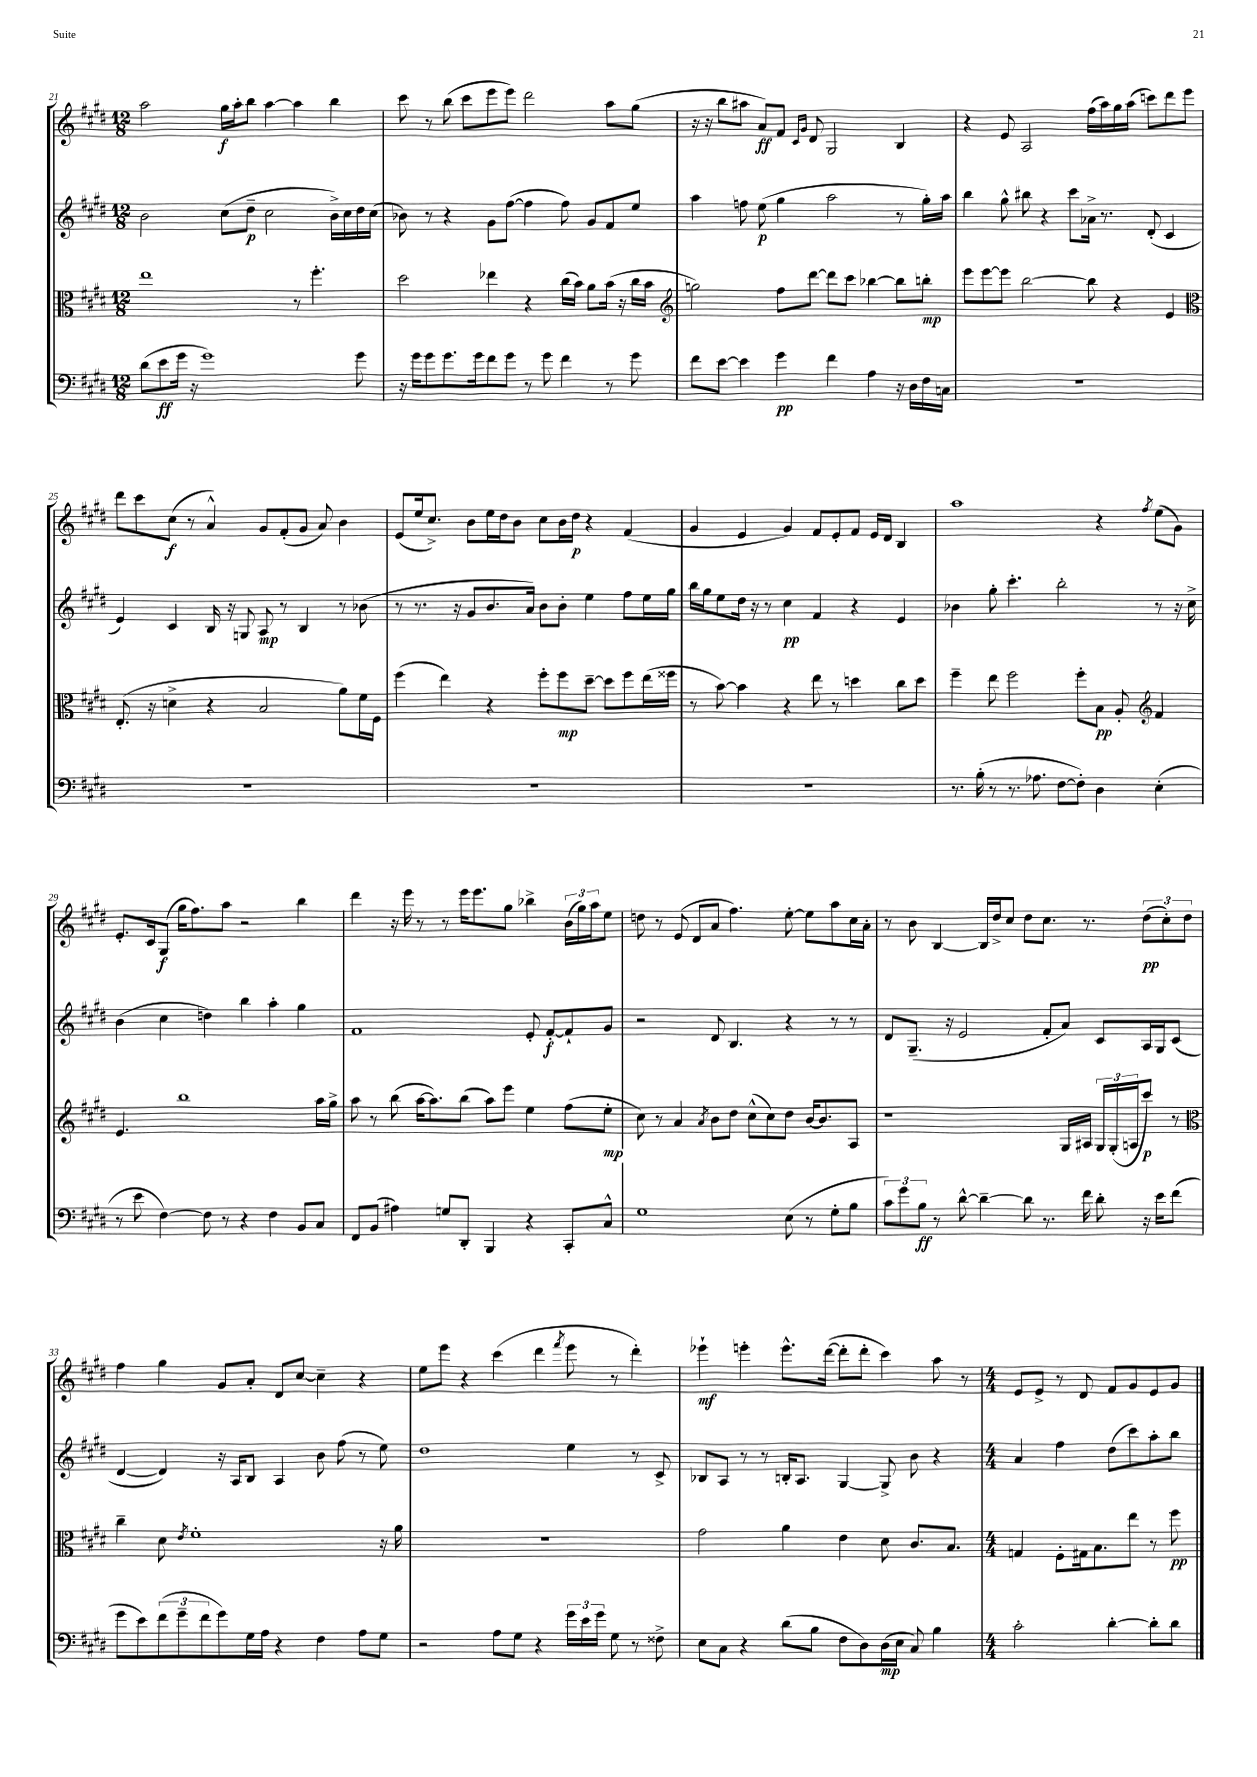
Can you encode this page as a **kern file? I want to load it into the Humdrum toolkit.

**kern	**dynam	**kern	**dynam	**kern	**dynam	**kern	**dynam
*part4	*part4	*part3	*part3	*part2	*part2	*part1	*part1
*staff4	*staff4	*staff3	*staff3	*staff2	*staff2	*staff1	*staff1
*clefF4	*	*clefC3	*	*clefG2	*	*clefG2	*
*k[f#c#g#d#]	*	*k[f#c#g#d#]	*	*k[f#c#g#d#]	*	*k[f#c#g#d#]	*
*M12/8	*	*M12/8	*	*M12/8	*	*M12/8	*
=21	=21	=21	=21	=21	=21	=21	=21
(8d#\L	.	1ee	.	2b\	.	2aa\	.
8e\	ff	.	.	.	.	.	.
16g#\Jk	.	.	.	.	.	.	.
16r	.	.	.	.	.	.	.
1g#)	.	.	.	.	.	.	.
.	.	.	.	(8cc#\L	.	16gg#\LL	f
.	.	.	.	.	.	16aa'\J	.
.	.	.	.	8dd#~\J	p	8bb\J	.
.	.	.	.	2cc#\	.	[4aa\	.
.	.	8r	.	.	.	4aa\]	.
.	.	4.ff#'\	.	.	.	.	.
.	.	.	.	16b^\LL)	.	4bb\	.
.	.	.	.	16cc#\	.	.	.
8g#\	.	.	.	16dd#\	.	.	.
.	.	.	.	(16cc#\JJ	.	.	.
=22	=22	=22	=22	=22	=22	=22	=22
16r	.	2dd#\	.	8b-X\)	.	8ccc#\	.
16g#\KL	.	.	.	.	.	.	.
8g#\	.	.	.	8r	.	8r	.
8.g#\	.	.	.	4r	.	(8bb\	.
.	.	.	.	.	.	8ccc#\L	.
16g#\k	.	.	.	.	.	.	.
8f#\	.	4ee-X\	.	8g#\L	.	8eee\	.
8g#\J	.	.	.	([8ff#\J	.	8eee\J)	.
8r	.	4r	.	4ff#\]	.	2ddd#\	.
8g#\	.	.	.	.	.	.	.
4f#\	.	(16cc#\LL	.	8ff#\)	.	.	.
.	.	16b\JJ)	.	.	.	.	.
.	.	8a\L	.	8g#/L	.	.	.
8r	.	(16b\Jk	.	8f#/	.	8aa\L	.
.	.	16r	.	.	.	.	.
8g#\	.	16cc#\LL	.	8ee/J	.	(8gg#\J	.
.	.	16b\JJ	.	.	.	.	.
=23	=23	=23	=23	=23	=23	=23	=23
*	*	*clefG2	*	*	*	*	*
8f#\L	.	2ggn\)	.	4aa\	.	16r	.
.	.	.	.	.	.	16r	.
[8e\J	.	.	.	.	.	8bb\L	.
4e\]	.	.	.	8ffn\	.	8aa#X\J	.
.	.	.	.	(8ee\	p	8a/L)	ff
4g#\	pp	8ff#\L	.	4gg#\	.	8f#/J	.
.	.	.	.	.	.	16qqc#/LL	.
.	.	.	.	.	.	16qqg#/JJ	.
.	.	[8ddd#\J	.	.	.	8d#/	.
4f#\	.	8ddd#\L]	.	2aa\	.	2G#/	.
.	.	8ccc#\J	.	.	.	.	.
4A\	.	[4bb-X\	.	.	.	.	.
16r	.	8bb-\L]	.	8r	.	4B/	.
16D#\LL	.	.	.	.	.	.	.
16F#\	.	8bbn'\J	mp	16gg#'\LL)	.	.	.
16Cn\JJ	.	.	.	16aa\JJ	.	.	.
=24	=24	=24	=24	=24	=24	=24	=24
1.r	.	8eee\L	.	4bb\	.	4r	.
.	.	[8eee\	.	.	.	.	.
.	.	8eee\J]	.	8gg#^^\	.	8e/	.
.	.	[2bb\	.	8bb#X\	.	2A/	.
.	.	.	.	4r	.	.	.
.	.	.	.	8ccc#\L	.	.	.
.	.	8bb\]	.	16a-X^\Jk	.	(16ff#\LL	.
.	.	.	.	8.r	.	16aa\)	.
.	.	4r	.	.	.	16gg#\	.
.	.	.	.	.	.	(16aa\JJ	.
.	.	.	.	(8d#'/	.	8cccn\L)	.
.	.	4e/	.	4c#/	.	8ddd#\	.
.	.	.	.	.	.	8eee\J	.
!!LO:LB:g=z
=25	=25	=25	=25	=25	=25	=25	=25
*	*	*clefC3	*	*	*	*	*
1.r	.	(8.E'/	.	4e/)	.	8ddd#\L	.
.	.	.	.	.	.	8ccc#\	.
.	.	16r	.	.	.	.	.
.	.	4dn^\	.	4c#/	.	(8cc#\J	f
.	.	.	.	.	.	8r	.
.	.	4r	.	16B/	.	4a^^/)	.
.	.	.	.	16r	.	.	.
.	.	.	.	8Gn/	.	.	.
.	.	2B/	.	8A/	mp	8g#/L	.
.	.	.	.	8r	.	(8f#'/	.
.	.	.	.	4B/	.	8g#/J	.
.	.	.	.	.	.	8a/)	.
.	.	8a\L)	.	8r	.	4b\	.
.	.	16f#\L	.	(8b-X\	.	.	.
.	.	16F#\JJ	.	.	.	.	.
=26	=26	=26	=26	=26	=26	=26	=26
1.r	.	(4ff#\	.	8r	.	(8e/L	.
.	.	.	.	8.r	.	16ee/k	.
.	.	.	.	.	.	8.cc#^/J)	.
.	.	4ee\)	.	.	.	.	.
.	.	.	.	16r	.	.	.
.	.	.	.	8g#/L	.	8b\L	.
.	.	4r	.	8.b/	.	16ee\L	.
.	.	.	.	.	.	16dd#\J	.
.	.	.	.	.	.	8b\J	.
.	.	.	.	16a/Jk)	.	.	.
.	.	8ff#'\L	.	8b\L	.	8cc#\L	.
.	.	8ff#\	mp	8b'\J	.	16b\L	.
.	.	.	.	.	.	16dd#\JJ	p
.	.	[8dd#~\J	.	4ee\	.	4r	.
.	.	8dd#\L]	.	.	.	.	.
.	.	8ff#\	.	8ff#\L	.	(4f#/	.
.	.	(16ee\L	.	16ee\L	.	.	.
.	.	16ff##X\JJ	.	16gg#\JJ	.	.	.
=27	=27	=27	=27	=27	=27	=27	=27
1.r	.	8r	.	16bb\LL	.	4g#/	.
.	.	.	.	16gg#\J	.	.	.
.	.	[8b\)	.	8ee\	.	.	.
.	.	4b\]	.	16dd#\Jk	.	4e/	.
.	.	.	.	16r	.	.	.
.	.	.	.	8r	.	.	.
.	.	4r	.	4cc#\	pp	4g#/)	.
.	.	8ee\	.	4f#/	.	8f#/L	.
.	.	8r	.	.	.	8e'/	.
.	.	4ddn\	.	4r	.	8f#/J	.
.	.	.	.	.	.	16e/LL	.
.	.	.	.	.	.	16d#/JJ	.
.	.	8cc#\L	.	4e/	.	4B/	.
.	.	8dd\J	.	.	.	.	.
=28	=28	=28	=28	=28	=28	=28	=28
8.r	.	4ff#~\	.	4b-X\	.	1aa	.
(16B'\	.	.	.	.	.	.	.
8r	.	8ee\	.	8gg#'\	.	.	.
8.r	.	2ff#\	.	4.ccc#'\	.	.	.
8.A-X\	.	.	.	.	.	.	.
[8F#\L	.	.	.	2bb'\	.	.	.
8F#'\J])	.	8ff#'\L	.	.	.	.	.
4D#\	.	8B\J	pp	.	.	4r	.
.	.	8A'/	.	.	.	.	.
*	*	*clefG2	*	*	*	*	*
.	.	.	.	.	.	8qff#/	.
(4E'\	.	4f#/	.	8r	.	(8ee\L	.
.	.	.	.	16r	.	8g#\J)	.
.	.	.	.	16cc#^\	.	.	.
!!LO:LB:g=z
=29	=29	=29	=29	=29	=29	=29	=29
8r	.	4.e/	.	(4b\	.	8.e'/L	.
8e\	.	.	.	.	.	.	.
.	.	.	.	.	.	16c#/k	.
[4F#\)	.	.	.	4cc#\	.	(8G#/J	f
.	.	1bb	.	.	.	16gg#\KL	.
.	.	.	.	.	.	8.ff#\)	.
8F#\]	.	.	.	4ddn\)	.	.	.
8r	.	.	.	.	.	8aa\J	.
4r	.	.	.	4bb\	.	2r	.
4F#\	.	.	.	4aa'\	.	.	.
8BB/L	.	.	.	4gg#\	.	4bb\	.
8C#/J	.	16aa\LL	.	.	.	.	.
.	.	16gg#^\JJ	.	.	.	.	.
=30	=30	=30	=30	=30	=30	=30	=30
8FF#/L	.	8aa\	.	1f#	.	4ddd#\	.
(8BB/J	.	8r	.	.	.	.	.
4A#X\)	.	(8bb\	.	.	.	16r	.
.	.	.	.	.	.	16eee\	.
.	.	[16aa\KL	.	.	.	8r	.
.	.	8.aa\])	.	.	.	.	.
8Gn/L	.	.	.	.	.	8r	.
8DD#'/J	.	(8bb\J	.	.	.	16eee\KL	.
.	.	.	.	.	.	8.eee\	.
4BBB/	.	8aa\L)	.	.	.	.	.
.	.	8eee\J	.	.	.	8gg#\J	.
4r	.	4ee\	.	8e'/	.	4bb-X^\	.
.	.	.	.	[8f#'/L	f	.	.
8CC#'/L	.	(8ff#\L	.	8f#`/]	.	(24b\LL	.
.	.	.	.	.	.	24gg#\)	.
.	.	.	.	.	.	24aa\J	.
8C#^^/J	.	8ee'\J	mp	8g#/J	.	8ee\J	.
=31	=31	=31	=31	=31	=31	=31	=31
1G#	.	8cc#\)	.	2r	.	8ddn\	.
.	.	8r	.	.	.	8r	.
.	.	4a/	.	.	.	(8e/	.
.	.	.	.	.	.	8d#/L	.
.	.	8qa/	.	.	.	.	.
.	.	8b\L	.	8d#/	.	8a/J	.
.	.	8dd#\J	.	4.B/	.	4.ff#\)	.
.	.	(8cc#^^\L	.	.	.	.	.
.	.	8cc#\)	.	.	.	.	.
(8E\	.	8dd#\J	.	4r	.	[8ee'\	.
8r	.	[16b/KL	.	.	.	8ee\L]	.
.	.	8.b/]	.	.	.	.	.
8G#'\L	.	.	.	8r	.	8aa\	.
8B\J	.	8A/J	.	8r	.	16cc#\L	.
.	.	.	.	.	.	16a'\JJ	.
=32	=32	=32	=32	=32	=32	=32	=32
12c#\L)	.	1r	.	8d#/L	.	8r	.
12g#\	.	.	.	.	.	.	.
.	.	.	.	(8.G#~/J	.	8b\	.
12B\J	ff	.	.	.	.	.	.
8r	.	.	.	.	.	[4B/	.
.	.	.	.	16r	.	.	.
[8d#^^\	.	.	.	2e/	.	.	.
4d#~\_	.	.	.	.	.	16B/LL]	.
.	.	.	.	.	.	16dd#^/J	.
.	.	.	.	.	.	8cc#/J	.
8d#\]	.	.	.	.	.	8dd#\L	.
8.r	.	.	.	8f#'/L	.	8.cc#\J	.
.	.	16G#/LL	.	8a/J)	.	.	.
16f#\	.	16A#X/JJ	.	.	.	8.r	.
8d#'\	.	24G#/LL	.	8c#/L	.	.	.
.	.	(24G#'/	.	.	.	.	.
.	.	24An/J	.	.	.	.	.
16r	.	8ccc#/J)	p	16A/L	.	(12dd#\L	pp
16e\KL	.	.	.	16G#/J	.	.	.
.	.	.	.	.	.	12cc#'\)	.
(8f#\J	.	8r	.	(8c#/J	.	.	.
.	.	.	.	.	.	12dd#\J	.
!!LO:LB:g=z
=33	=33	=33	=33	=33	=33	=33	=33
*	*	*clefC3	*	*	*	*	*
8g#\L	.	4cc#~\	.	[4d#/	.	4ff#\	.
8e\)	.	.	.	.	.	.	.
(12f#\	.	8d#\	.	4d#/])	.	4gg#\	.
12g#~\	.	.	.	.	.	.	.
.	.	8qe/	.	.	.	.	.
.	.	1f#'	.	.	.	.	.
12f#\	.	.	.	.	.	.	.
8g#\)	.	.	.	16r	.	8g#/L	.
.	.	.	.	16A/KL	.	.	.
16G#\L	.	.	.	8B/J	.	8a'/J	.
16A\JJ	.	.	.	.	.	.	.
4r	.	.	.	4A/	.	8d#/L	.
.	.	.	.	.	.	[8cc#/J	.
4F#\	.	.	.	8b\	.	4cc#~\]	.
.	.	.	.	(8ff#\	.	.	.
8A\L	.	.	.	8r	.	4r	.
8G#\J	.	16r	.	8ee\)	.	.	.
.	.	16a\	.	.	.	.	.
=34	=34	=34	=34	=34	=34	=34	=34
2r	.	1.r	.	1dd#	.	8ee\L	.
.	.	.	.	.	.	8eee\J	.
.	.	.	.	.	.	4r	.
8A\L	.	.	.	.	.	(4ccc#\	.
8G#\J	.	.	.	.	.	.	.
4r	.	.	.	.	.	4ddd#\	.
.	.	.	.	.	.	8qfff#/	.
24g#\LL	.	.	.	4ee\	.	8eee\	.
24e\	.	.	.	.	.	.	.
24g#\JJ	.	.	.	.	.	.	.
8G#\	.	.	.	.	.	8r	.
8r	.	.	.	8r	.	4ddd#'\)	.
8F##X^\	.	.	.	8c#^/	.	.	.
=35	=35	=35	=35	=35	=35	=35	=35
8E\L	.	2g#\	.	8B-X/L	.	4eee-X`\	mf
8C#\J	.	.	.	8A/J	.	.	.
4r	.	.	.	8r	.	4eeen'\	.
.	.	.	.	8r	.	.	.
(8d#\L	.	4a\	.	16Bn'/KL	.	8.eee^^\L	.
.	.	.	.	8.A/J	.	.	.
8B\J	.	.	.	.	.	.	.
.	.	.	.	.	.	([16ddd#\Jk	.
8F#\L	.	4e\	.	[4G#/	.	8ddd#'\L]	.
8D#\)	.	.	.	.	.	8ddd#'\J	.
(16D#\L	mp	8d#\	.	8G#^/]	.	4ccc#\)	.
16E\JJ	.	.	.	.	.	.	.
8C#/)	.	8.c#/L	.	8b\	.	.	.
4B\	.	.	.	4r	.	8aa\	.
.	.	8.B/J	.	.	.	.	.
.	.	.	.	.	.	8r	.
=36	=36	=36	=36	=36	=36	=36	=36
*M4/4	*	*M4/4	*	*M4/4	*	*M4/4	*
2c#'\	.	4Gn/	.	4a/	.	8e/L	.
.	.	.	.	.	.	8e^/J	.
.	.	8F#'\L	.	4ff#\	.	8r	.
.	.	16G#X\k	.	.	.	8d#/	.
.	.	8.B\	.	.	.	.	.
[4d#'\	.	.	.	(8dd#\L	.	8f#/L	.
.	.	8ee\J	.	8ccc#\)	.	8g#/	.
8d#'\L]	.	8r	.	8aa'\	.	8e/	.
8d#\J	.	8ff#\	pp	8bb\J	.	8g#/J	.
==	==	==	==	==	==	==	==
*-	*-	*-	*-	*-	*-	*-	*-
